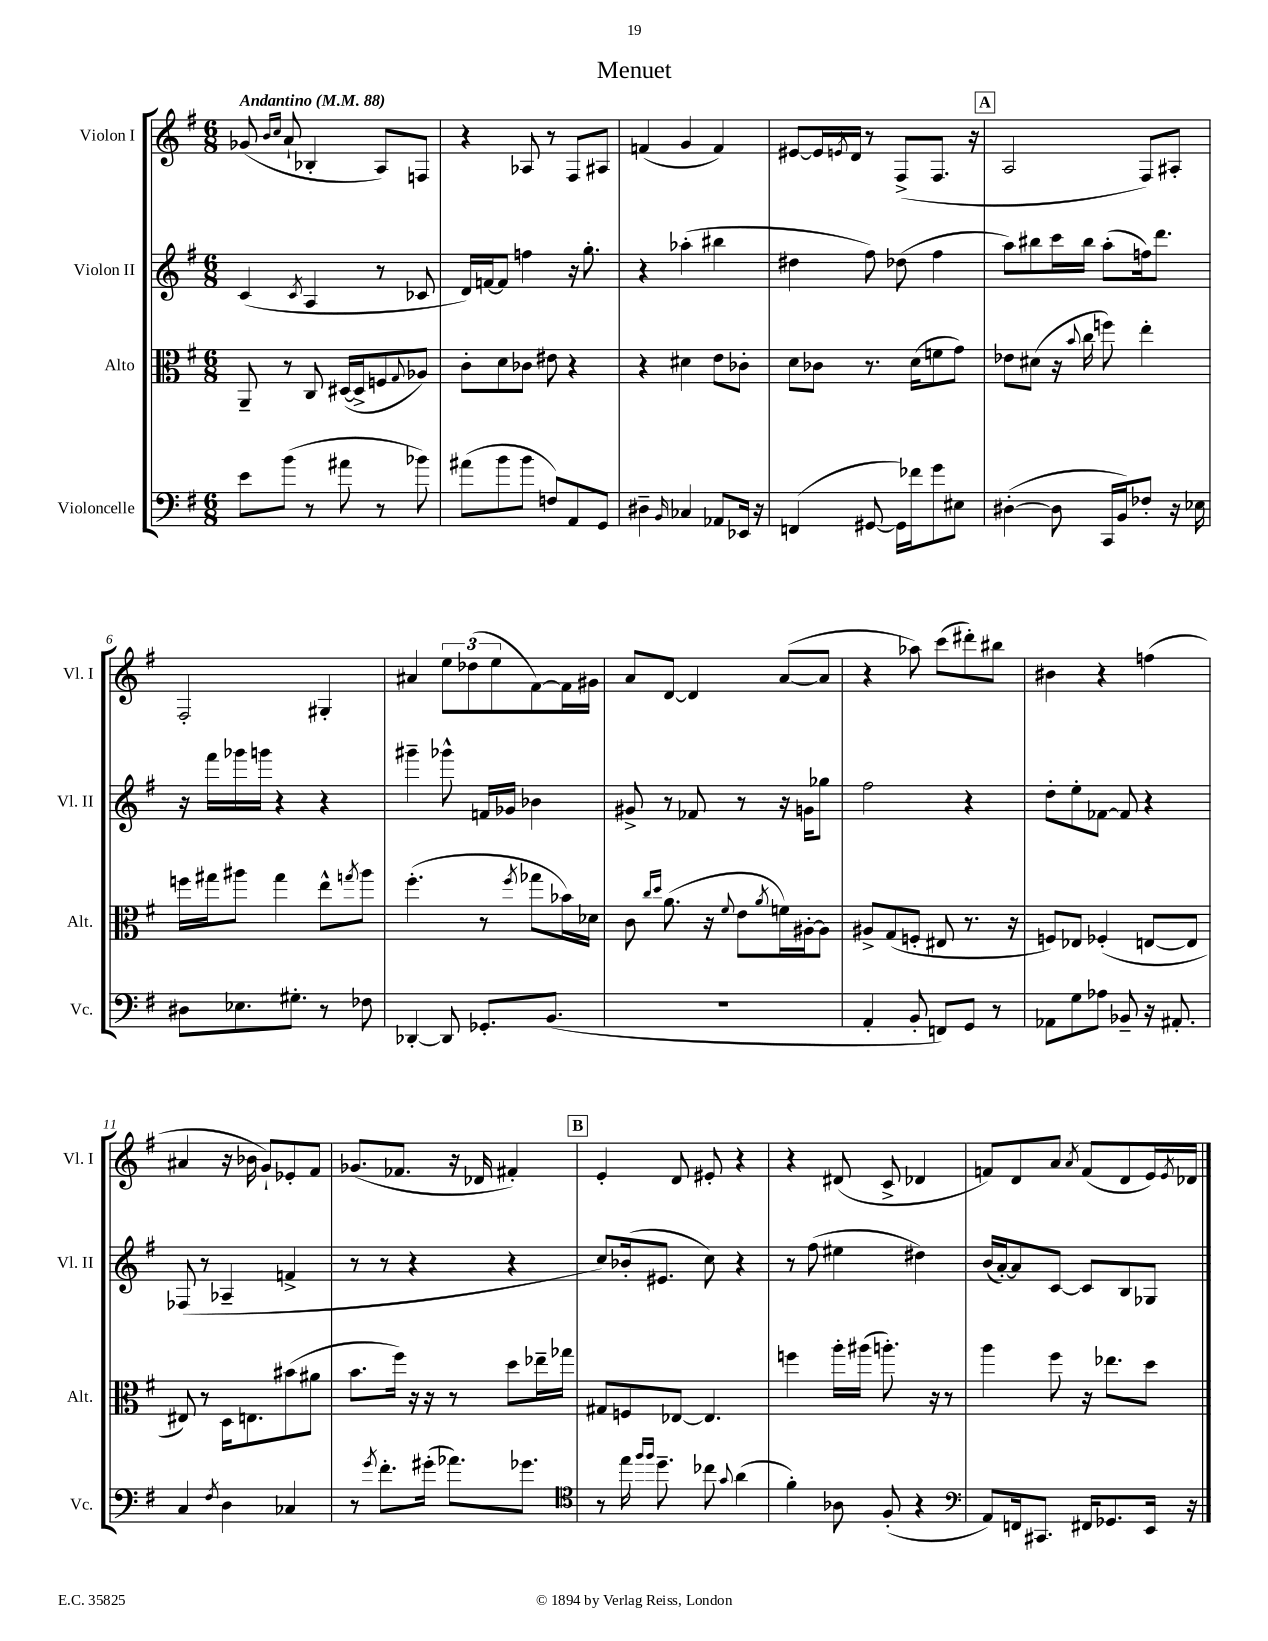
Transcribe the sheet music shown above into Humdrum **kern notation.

**kern	**kern	**kern	**kern
*staff4	*staff3	*staff2	*staff1
*clefF4	*clefC3	*clefG2	*clefG2
*k[f#]	*k[f#]	*k[f#]	*k[f#]
*M6/8	*M6/8	*M6/8	*M6/8
*MM88	*MM88	*MM88	*MM88
8e\L	8AA~/	(4c/	(8g-/
.	.	.	16qqb/LL
.	.	.	16qqcc/JJ
(8b\J	8r	.	8a`/
.	.	8qc/	.
8r	8C/	4A/	4B-'/
8a#\	([16D#/LL	.	.
.	16D#^/]J	.	.
8r	8F/	8r	8A/L)
.	8qqG/	.	.
8b-\)	8A-/J)	8c-/	8F/J
=	=	=	=
(8a#\L	8c'\L	16d/LL)	4r
.	.	[16f/J	.
8b\	8d\	8f/]J	.
8b\J	8c-\J	4ff\	8A-/
8F/L)	8e#\	.	8r
8AA/	4r	16r	8F#/L
.	.	8.gg'\	.
8GG/J	.	.	8A#/J
=	=	=	=
4D#~\	4r	4r	(4f/
16qqBB/	.	.	.
4C-/	4d#\	(4aa-'\	4g/
8AA-/L	8e\L	4bb#\	4f/)
16EE-/Jk	8c-'\J	.	.
16r	.	.	.
=	=	=	=
(4FF/	8d\L	4dd#\	[8e#/L
.	8c-\J	.	16e#/]L
.	.	.	8qe/
.	.	.	16d/JJ
[8GG#/	8.r	8ff#\)	8r
16GG#\]LL)	.	(8dd-\	(8F#^/L
16f-\J	(16d\LK	.	.
8g\	8f\	4ff#\	8.F#/J
8E#\J	8g\J)	.	.
.	.	.	16r
=	=	=	=
([4D#'\	8e-\L	8aa\L)	2A/
.	(8d#\J	8bb#\	.
8D#\]	16r	16ccc\L	.
.	8qqb/	.	.
.	16cc\	16bb#\JJ	.
16CC/LL	8ff\)	(8aa'\L	.
16BB/J)	.	.	.
8F-'/J	4ee'\	16ff\k)	8F#/L)
.	.	8.ddd\J	.
16r	.	.	8A#'/J
16E-\	.	.	.
=	=	=	=
8D#\L	16ff\LL	16r	2F#'/
.	16gg#\J	16fff#\LL	.
8.E-\	8aa#\J	16ggg-\	.
.	.	16ggg\JJ	.
.	4gg#\	4r	.
8.G#'\J	.	.	.
8r	8ee^^\L	4r	4G#'/
.	8qgg/	.	.
8F-\	8aa#\J	.	.
=	=	=	=
[4DD-'/	(4.ff#'\	4ggg#~\	4a#/
8DD-/]	.	8ggg-^^\	12ee\L
.	.	.	(12dd-\
8.GG-'/L	8r	16f/LL	.
.	.	.	12ee\
.	.	16g-/JJ	.
.	8qff#/	.	.
.	8gg-\L	4b-\	[8f#\)
(8.BB/J	.	.	.
.	16b-\L)	.	16f#\]L
.	16d-\JJ	.	16g#\JJ
=	=	=	=
2.r	8c\	8g#^/	8a/L
.	16qqcc/LL	.	.
.	16qqdd/JJ	.	.
.	(8.a\	8r	[8d/J
.	.	8f-/	4d/]
.	16r	.	.
.	8qqf#/	.	.
.	8e\L	8r	.
.	8qa/	.	.
.	16f\L)	16r	([8a/L
.	[16A#'\J	16g\LK	.
.	8A#\]J	8gg-\J	8a/]J
=	=	=	=
4AA'/	8A#^/L	2ff#\	4r
.	(8G/	.	.
8BB'/	8F'/J	.	8aa-\)
8FF/L)	8E#/	.	(8ccc\L
8GG/J	8.r	4r	8ddd#'\)
8r	.	.	8bb#\J
.	16r	.	.
=	=	=	=
8AA-\L	8F/L)	8dd'\L	4b#\
8G\	8E-/J	8ee'\	.
8A-\J	(4F-'/	[8f-\J	4r
8BB-~/	.	8f-/]	.
16r	[8E/L	4r	(4ff\
8.AA#'/	.	.	.
.	8E/]J	.	.
=	=	=	=
4C/	8E#/)	(8F-/	4a#/
.	8r	8r	.
8qF#/	.	.	.
4D\	16D\LK	4A-~/	16r
.	8.E\	.	16b-\
.	.	.	8g`/L)
4C-/	(8b#\	4f^/	8e-'/
.	8a#\J	.	8f#/J
=	=	=	=
8r	8.b\L	8r	(8.g-/L
8qg/	.	.	.
8.f#'\L	.	8r	.
.	16ff#\Jk)	.	8.f-/J
.	16r	4r	.
(16g#'\Jk	16r	.	.
8.a-\L)	8r	.	16r
.	.	.	16d-/
.	8dd\L	4r	4f#'/)
8.g-\J	.	.	.
.	16ee-~\L	.	.
.	16gg-\JJ	.	.
=	=	=	=
*clefC4	*	*	*
8r	8G#/L	8cc/L)	4e'/
16ee\	8F/	(16b-'/k	.
16qqff#/LL	.	.	.
16qqff#/JJ	.	.	.
8.dd~\	.	8.e#/J	.
.	[8E-/J	.	8d/
8cc-\	4.E-/]	8cc\)	8e#'/
8qqg/	.	.	.
(4a\	.	4r	4r
=	=	=	=
4f#'\)	4ff\	8r	4r
.	.	(8ff#\	.
8A-\	16aa'\LL	4ee#\	(8d#/
.	(16aa#\JJ	.	.
(8F#'/	8.aa'\)	.	8c^/
4r	.	4dd#\)	4d-/
.	16r	.	.
.	8r	.	.
=	=	=	=
*clefF4	*	*	*
8AA/L)	4aa\	(16b/LL	8f/L)
.	.	[16a'/J)	.
16FF/k	.	8a/]	8d/
8.CC#/J	.	.	.
.	8ff#\	[8c/J	8a/J
.	.	.	8qa/
16FF#/LK	16r	8c/]L	(8f/L
8.GG-/	8.ee-\L	.	.
.	.	8B/	8d/
16EE/Jk	8dd\J	8G-/J	16e/L)
.	.	.	8qe/
16r	.	.	16d-/JJ
==	==	==	==
*-	*-	*-	*-
